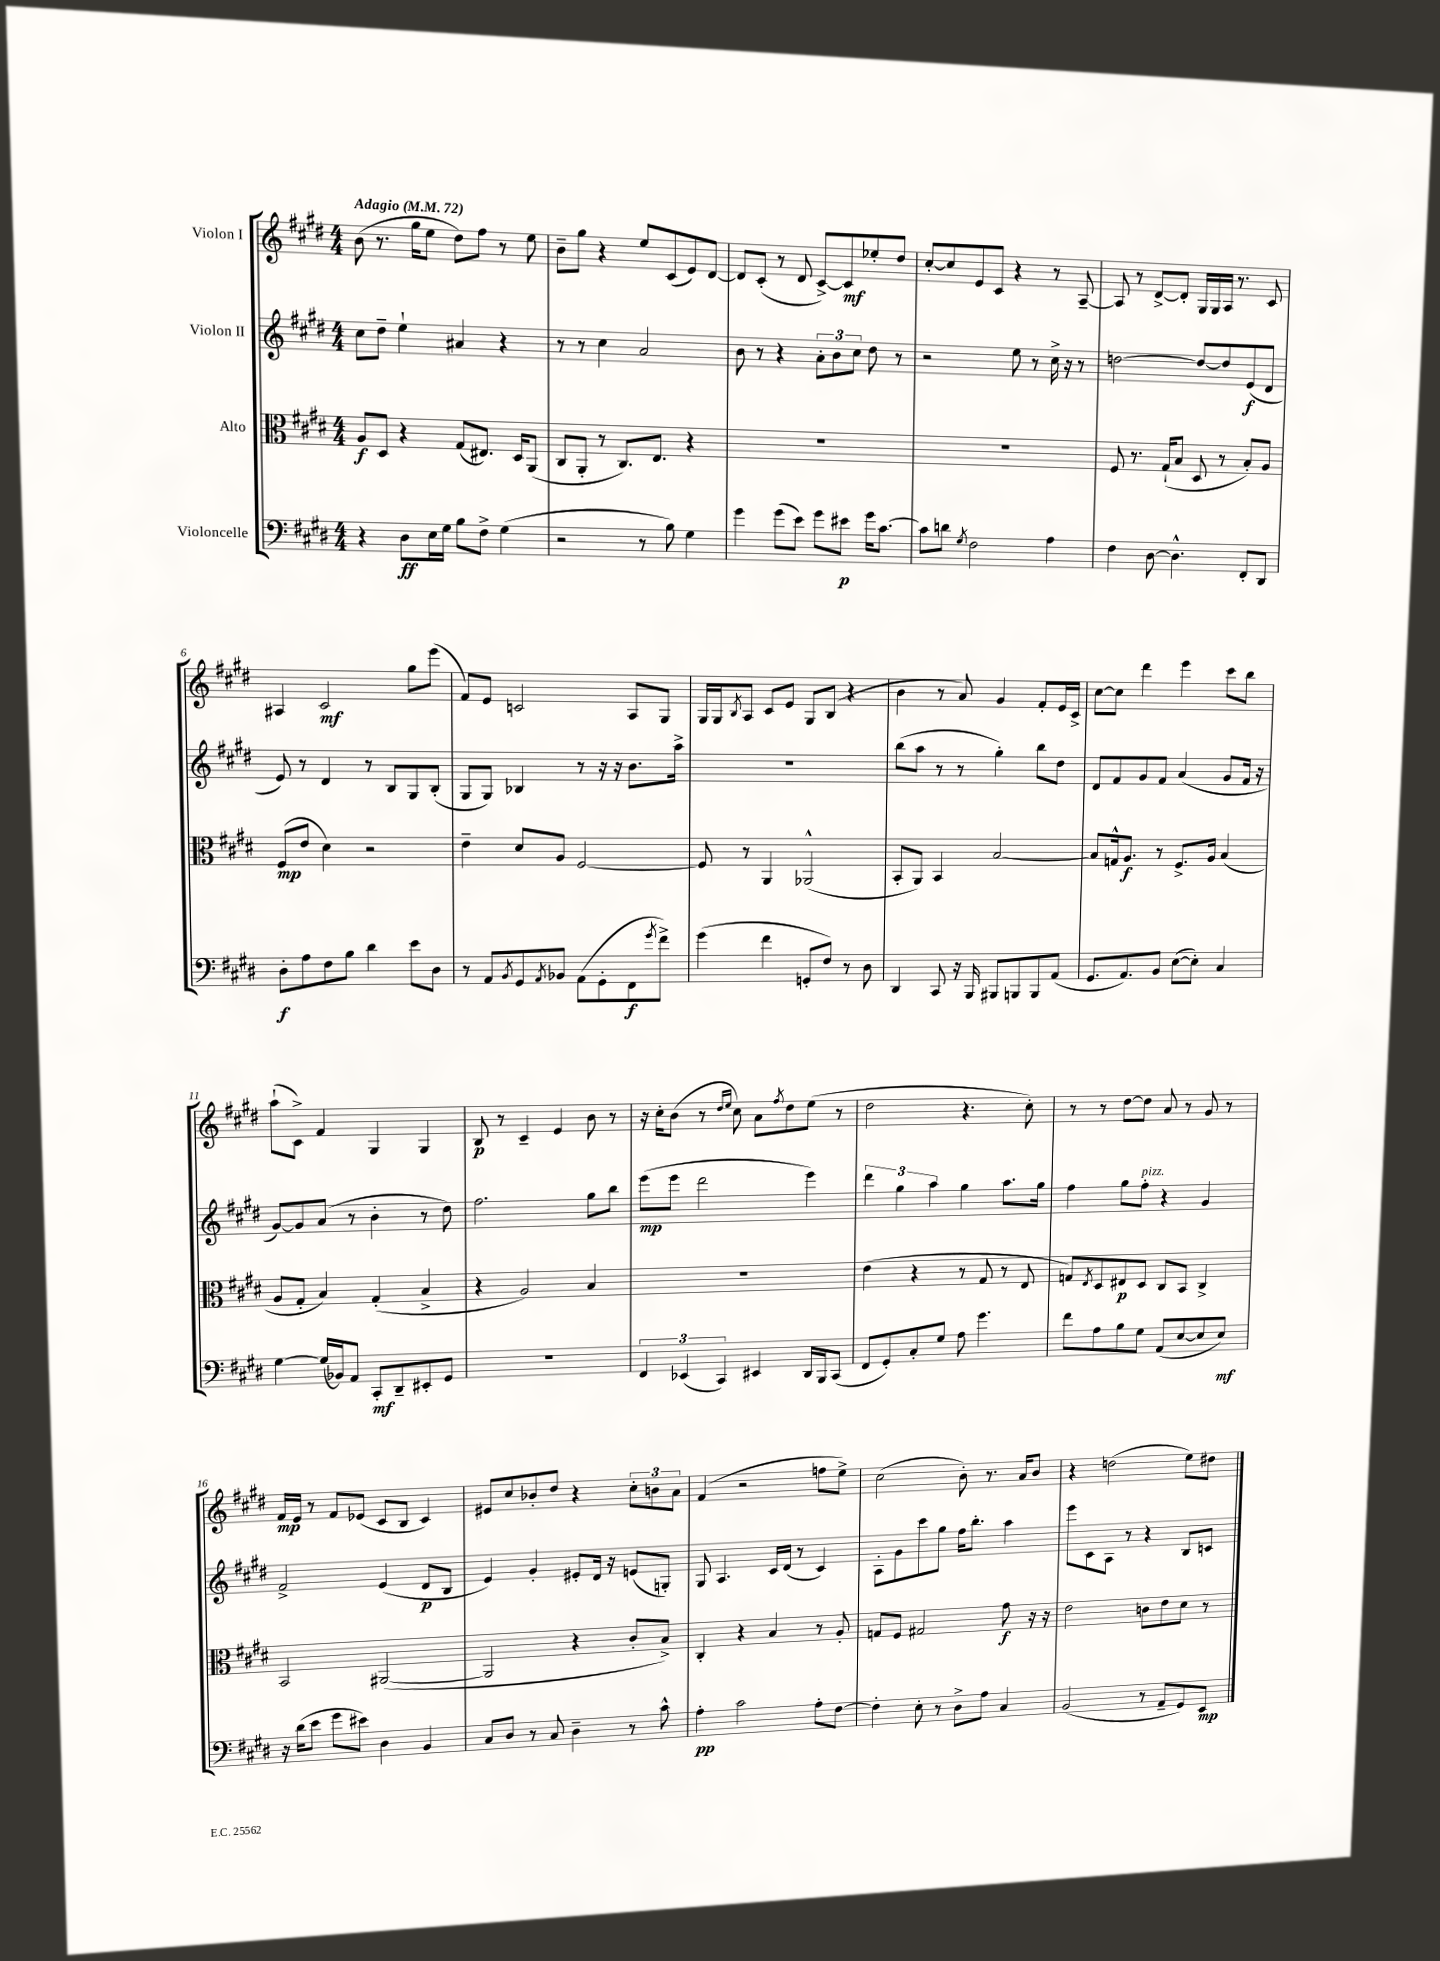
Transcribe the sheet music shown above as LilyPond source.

<<
\new StaffGroup <<
\new Staff = "s0" \with { instrumentName = "Violon I" } {
    \clef treble \key e \major \numericTimeSignature \time 4/4 \tempo "Adagio" 4 = 72
    b'8( r8. gis''16 e''8 dis''8) fis''8 r8 e''8 |
    b'8-- gis''8 r4 e''8 cis'8( e'8) dis'8~ |
    dis'8 cis'8-.( r8 dis'8 cis'8~->) cis'8\mf ees''8-. dis''8 |
    cis''8~-. cis''8 e'8 cis'8 r4 r8 a8~-- |
    a8 r8 dis'8~-> dis'8-. gis16 gis16 a16 r8. cis'8 |
    ais4 cis'2\mf gis''8 e'''8( |
    fis'8) e'8 c'2 a8 gis8 |
    gis16 gis16 \acciaccatura { b8 } a8 cis'8 e'8 gis8 b8( r4 |
    b'4 r8 a'8) gis'4 fis'8-. e'16 cis'16-> |
    cis''8~ cis''8 dis'''4 e'''4 cis'''8 b''8 |
    a''8-!( cis'8->) fis'4 gis4 gis4 |
    b8\p r8 cis'4-- e'4 b'8 r8 |
    r16 cis''16-. b'8( r8 \grace { dis''16 e''16 } cis''8) a'8 \acciaccatura { fis''8 } dis''8 e''8( r8 |
    dis''2 r4. cis''8-.) |
    r8 r8 dis''8~ dis''8 a'8 r8 gis'8 r8 |
    fis'16\mp e'16 r8 fis'8 ees'8( cis'8 b8 cis'4) |
    eis'8 cis''8 bes'8-. dis''8 r4 \tuplet 3/2 { cis''8-. b'8 a'8 } |
    fis'4( r2 f''8 e''8->) |
    cis''2( b'8-.) r8. a'16 b'8 |
    r4 d''2( e''8) dis''8 \bar "|." |
}
\new Staff = "s1" \with { instrumentName = "Violon II" } {
    \clef treble \key e \major \numericTimeSignature \time 4/4
    cis''8 dis''8-- e''4-! ais'4 r4 |
    r8 r8 cis''4 a'2 |
    b'8 r8 r4 \tuplet 3/2 { a'8-. b'8 cis''8 } dis''8 r8 |
    r2 e''8 r8 cis''16-> r16 r8 |
    d''2~ d''8~ d''8 e'8\f( dis'8 |
    e'8) r8 dis'4 r8 b8 gis8 b8-.( |
    gis8 gis8) bes4 r8 r16 r16 b'8. a''16-> |
    R1 |
    b''8( a''8 r8 r8 gis''4-.) b''8 dis''8 |
    dis'8 fis'8 gis'8 fis'8 a'4( gis'8 fis'16 r16 |
    gis'8~) gis'8 a'8( r8 b'4-. r8 dis''8) |
    fis''2. gis''8 b''8 |
    e'''8\mp( e'''8 dis'''2 e'''4) |
    \tuplet 3/2 { dis'''4 gis''4 a''4 } gis''4 a''8. gis''16 |
    fis''4 gis''8 fis''8-.^\markup { \italic "pizz." } r4 gis'4 |
    fis'2-> e'4( dis'8\p b8 |
    e'4) gis'4-. eis'8-. dis'16 r16 e'8( g8-.) |
    gis8 a4. cis'16 dis'16( r8 cis'4) |
    a8-. gis'8 cis'''8 gis''8 fis''16 b''8.-. a''4 |
    e'''8 cis'8 a8 r8 r4 b8 c'8 \bar "|." |
}
\new Staff = "s2" \with { instrumentName = "Alto" } {
    \clef alto \key e \major \numericTimeSignature \time 4/4
    a8\f dis8 r4 gis8( eis8.) dis16 a,8( |
    cis8 a,8-. r8 cis8.) e8. r4 |
    r1 |
    r1 |
    fis8 r8. gis16-!( b8 dis8 r8 b8-.) a8 |
    fis8\mp( e'8 dis'4) r2 |
    e'4-- dis'8 a8 fis2~ |
    fis8 r8 a,4 aes,2-^( |
    b,8-. a,8) b,4 b2~ |
    b8 g16-^ a8.\f r8 fis8.-> a16 b4( |
    a8 gis8-. b4) gis4-.( b4-> |
    r4 a2) b4 |
    r1 |
    e'4( r4 r8 gis8 r8 e8 |
    g8) \acciaccatura { e8 } dis8 eis8\p dis8 cis8 b,8 cis4-> |
    b,2 ais,2~( |
    ais,2 r4 cis'8-. b8->) |
    cis4-. r4 b4 r8 a8-. |
    g8 fis8 gis2 gis'8\f r16 r16 |
    e'2 c'8 e'8 dis'8 r8 \bar "|." |
}
\new Staff = "s3" \with { instrumentName = "Violoncelle" } {
    \clef bass \key e \major \numericTimeSignature \time 4/4
    r4 dis8\ff e16 gis16 b8 fis8-> gis4( |
    r2 r8 b8) gis4 |
    gis'4 gis'8( e'8) gis'8 eis'8\p gis'16 cis'8.~ |
    cis'8 d'8 \acciaccatura { gis8 } fis2 a4 |
    fis4 dis8~ dis4.-^ fis,8-. dis,8 |
    dis8-.\f a8 fis8 b8 dis'4 e'8 dis8 |
    r8 a,8 \acciaccatura { b,8 } gis,8 \acciaccatura { a,8 } bes,8 a,8( gis,8-. fis,8\f \acciaccatura { gis'8 } fis'8->) |
    gis'4( fis'4 g,8-. fis8) r8 dis8 |
    dis,4 cis,8 r16 b,,16 bis,,8 b,,8 b,,8 a,8( |
    gis,8. a,8.) b,8 e8~( e8-.) cis4 |
    gis4~ gis16( bes,16) a,8 cis,8-.\mf dis,8-- eis,8-. gis,8 |
    r1 |
    \tuplet 3/2 { fis,4 ees,4( cis,4) } eis,4 dis,16 b,,16 cis,8( |
    fis,8 gis,8-.) cis8-. gis8 a8 gis'4. |
    fis'8 a8 b8 gis8 a,8( e8~ e8 e8\mf) |
    r16 dis'16( e'8 gis'8 eis'8) dis4 b,4 |
    cis8 dis8 r8 cis8 dis4-- r8 cis'8-^ |
    a4-.\pp cis'2 a8-. fis8~ |
    fis4-. e8-. r8 dis8-> a8 cis4 |
    b,2( r8 a,8-- gis,8) e,8\mp \bar "|." |
}
>>
>>
